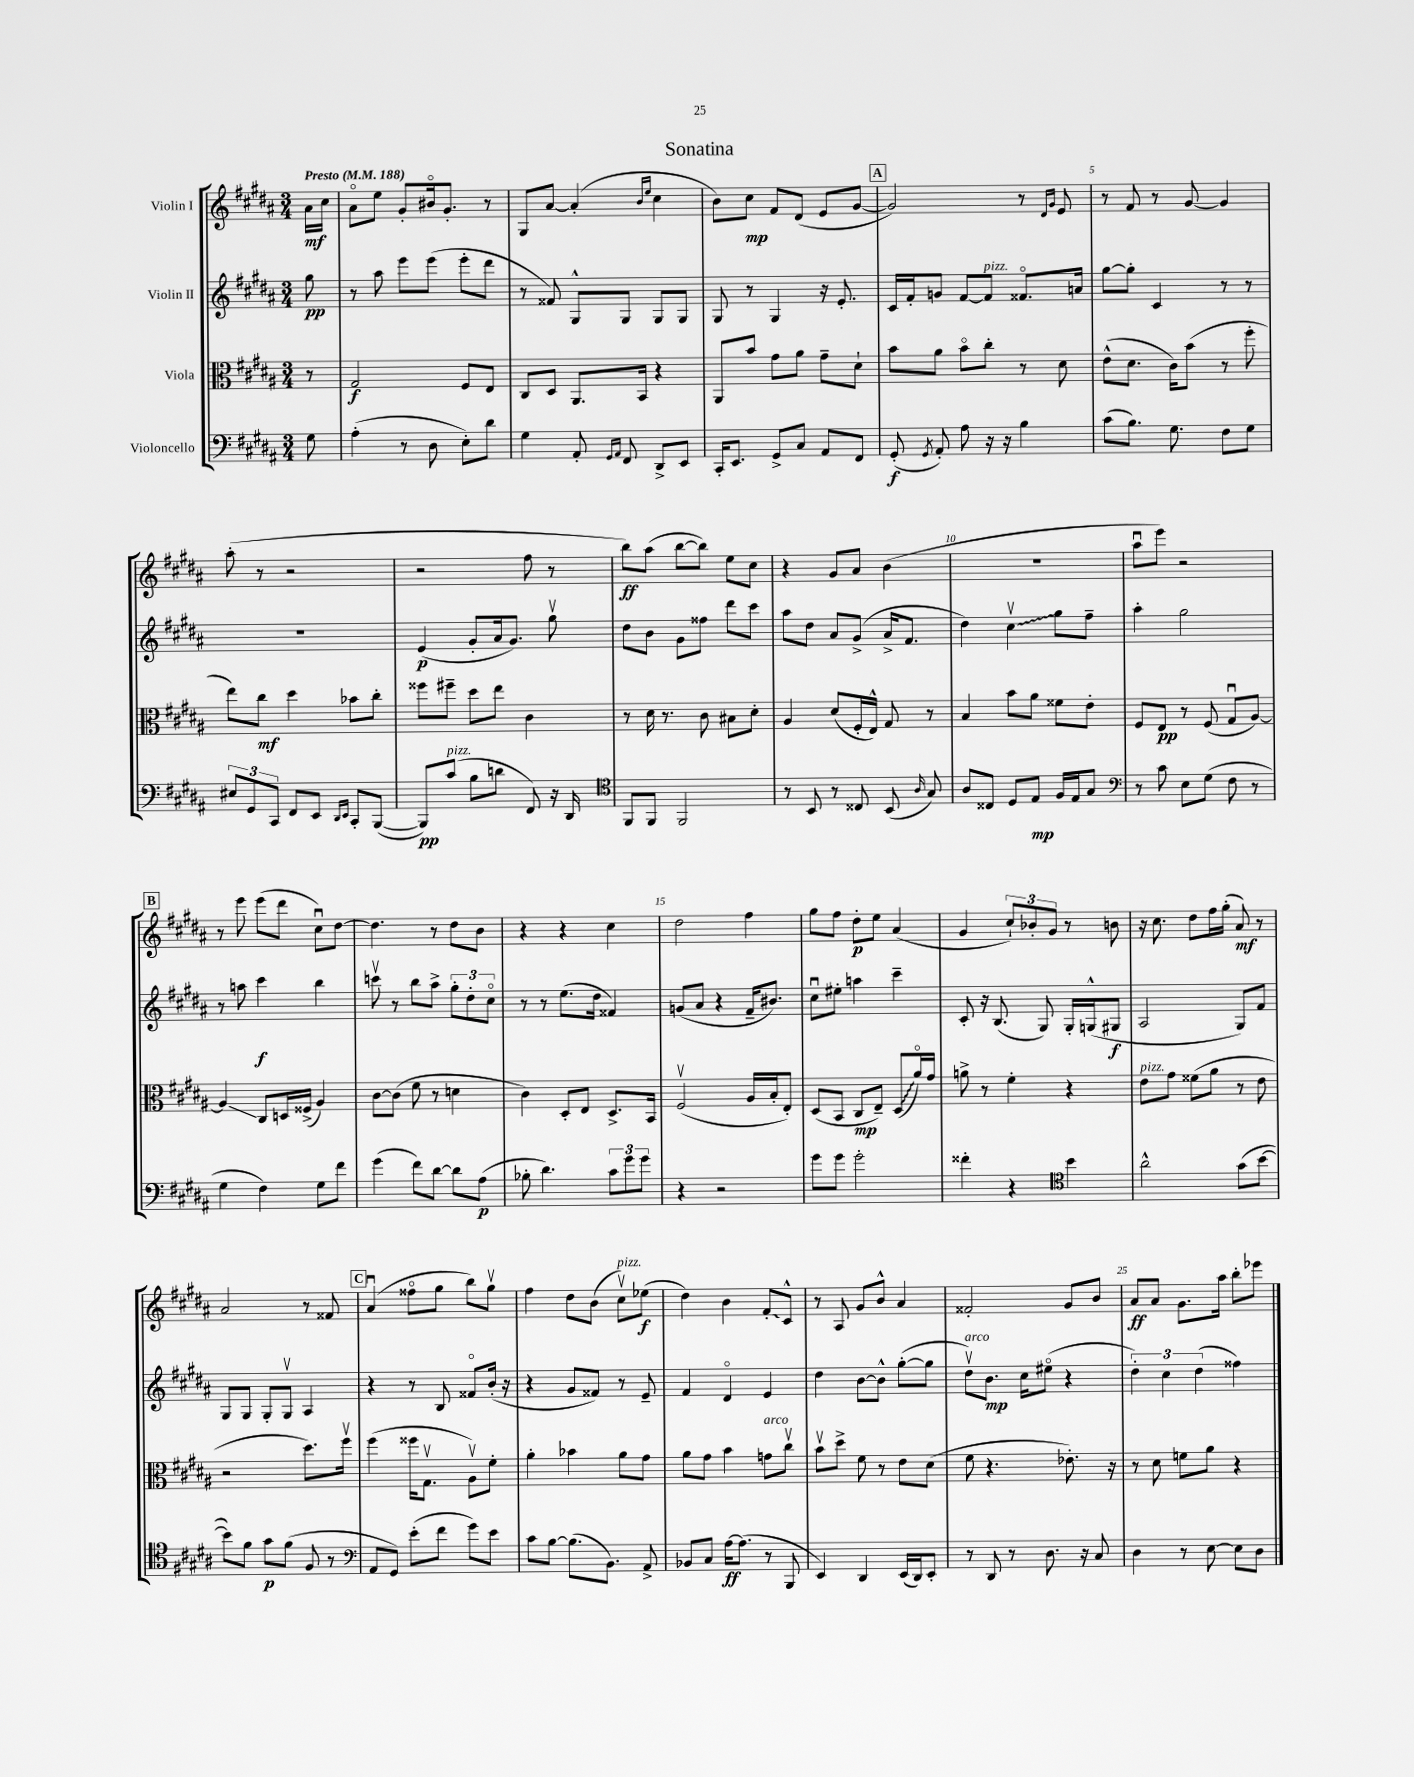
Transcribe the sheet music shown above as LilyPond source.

\header { title = "Sonatina" }
<<
\new StaffGroup <<
\new Staff = "s0" \with { instrumentName = "Violin I" } {
    \clef treble \key b \major \numericTimeSignature \time 3/4 \partial 8 \tempo "Presto" 4 = 188
    \autoBeamOff ais'16[\mf cis''16] |
    ais'8[\flageolet e''8] gis'8[-. bis'16\flageolet gis'8.]-. r8 |
    gis8[ ais'8]~ ais'4-.( \grace { b'16[ e''16] } cis''4 |
    b'8[) cis''8]\mp fis'8[ dis'8]( e'8[ gis'8]~ |
    \mark \markup { \box "A" } gis'2) r8 \grace { dis'16[ gis'16] } e'8 |
    r8 fis'8 r8 gis'8~ gis'4 |
    ais''8-.( r8 r2 |
    r2 fis''8 r8 |
    b''8[\ff) ais''8]( b''8[~ b''8]) e''8[ cis''8] |
    r4 gis'8[ ais'8] b'4( |
    R2. |
    ais''8[\downbow e'''8]) r2 |
    \mark \markup { \box "B" } r8 e'''8 e'''8[( dis'''8] cis''8[\downbow) dis''8]~ |
    dis''4. r8 dis''8[ b'8] |
    r4 r4 cis''4 |
    dis''2 fis''4 |
    gis''8[ fis''8] dis''8[-.\p e''8] ais'4( |
    gis'4 \tuplet 3/2 { cis''8[-!) bes'8-. gis'8] } r8 b'8 |
    r16 cis''8. dis''8[ fis''16 gis''16]-.( ais'8\mf) r8 |
    ais'2 r8 fisis'8 |
    \mark \markup { \box "C" } ais'4\downbow( fisis''8[\flageolet gis''8] b''8[) gis''8]\upbow |
    fis''4 dis''8[ b'8]( cis''8[\upbow^\markup { \italic "pizz." }) ees''8]\f( |
    dis''4) b'4 \once \override Glissando.style = #'zigzag fis'8[-.\glissando cis'8]-^ |
    r8 ais8 gis'8[ b'8]-^ ais'4 |
    fisis'2-. gis'8[ b'8] |
    ais'8[\ff ais'8] gis'8.[ ais''16] b''8[-. ees'''8] \bar "|." |
}
\new Staff = "s1" \with { instrumentName = "Violin II" } {
    \clef treble \key b \major \numericTimeSignature \time 3/4 \partial 8
    \autoBeamOff gis''8\pp |
    r8 ais''8 e'''8[ e'''8]( e'''8[-. dis'''8] |
    r8 fisis'8) gis8[-^ gis8] gis8[ gis8] |
    gis8 r8 gis4 r16 e'8.-. |
    \mark \markup { \box "A" } cis'16[ fis'16-. g'8] fis'8[~ fis'8]^\markup { \italic "pizz." } fisis'8.[\flageolet a'16] |
    gis''8[~ gis''8]-. cis'4 r8 r8 |
    R2. |
    e'4\p( gis'8[-. ais'16 gis'8.]) gis''8\upbow |
    dis''8[ b'8] gis'8[ fisis''8] dis'''8[ cis'''8] |
    ais''8[ dis''8] ais'8[ gis'8]->( ais'16[-> fis'8.] |
    dis''4) \once \override Glissando.style = #'zigzag cis''4\upbow\glissando gis''8[ fis''8]-- |
    ais''4-. gis''2 |
    \mark \markup { \box "B" } r8 a''8 cis'''4\f b''4 |
    c'''8\upbow r8 b''8[ ais''8]-> \tuplet 3/2 { gis''8[-. dis''8-. cis''8]\flageolet } |
    r8 r8 e''8.[( dis''16] fisis'4) |
    g'8[( ais'8] r4 fis'16[-- bis'8.]) |
    cis''8[\downbow eis''8]-. a''4 cis'''4-- |
    cis'8-. r16 b8.( gis8) gis16[-. g16-^( gis8]\f |
    ais2 gis8[) fis'8] |
    gis8[ gis8] gis8[-. gis8]\upbow ais4 |
    \mark \markup { \box "C" } r4 r8 b8 fisis'8[\flageolet b'16]-.( r16 |
    r4 gis'8[ fisis'8]) r8 e'8-- |
    fis'4 dis'4\flageolet e'4 |
    dis''4 b'8[~ b'8]-^ gis''8[~-.( gis''8] |
    dis''8[\upbow^\markup { \italic "arco" }) b'8.]\mp cis''16[ eis''8]\flageolet( r4 |
    \tuplet 3/2 { dis''4-.) cis''4 dis''4( } fisis''4) \bar "|." |
}
\new Staff = "s2" \with { instrumentName = "Viola" } {
    \clef alto \key b \major \numericTimeSignature \time 3/4 \partial 8
    \autoBeamOff r8 |
    gis2\f fis8[ e8] |
    cis8[ dis8] ais,8.[ b,16] r4 |
    ais,8[ b'8] gis'8[ ais'8] gis'8[-- dis'8]-! |
    \mark \markup { \box "A" } b'8[ ais'8] b'8[\flageolet cis''8]-. r8 dis'8 |
    e'8[-^( dis'8.] cis'16[) b'8]( r8 fis''8-. |
    e''8[) cis''8]\mf dis''4 bes'8[ cis''8]-. |
    fisis''8[ fis''8]-- dis''8[ e''8] cis'4 |
    r8 dis'16 r8. cis'8 bis8[ dis'8]-. |
    ais4 dis'8[( fis16-. e16]-^) gis8 r8 |
    b4 b'8[ ais'8] fisis'8[ e'8]-. |
    fis8[ e8]\pp r8 fis8( gis8[\downbow ais8]~) |
    \mark \markup { \box "B" } ais4\glissando cis8[ d16 fisis16]->( ais4) |
    cis'8[~ cis'8]( fis'8 r8 d'4 |
    cis'4) dis8[-. e8] dis8.[-> b,16] |
    fis2\upbow( ais16[ b16-. e8]-.) |
    dis8[( b,8] cis8[\mp e8]--) \once \override Glissando.style = #'zigzag dis8[\glissando( ais'16\flageolet) gis'16] |
    a'8-> r8 fis'4-. r4 |
    e'8[^\markup { \italic "pizz." } gis'8] fisis'8[( ais'8] r8 e'8 |
    r2 dis''8.[) fis''16]\upbow |
    \mark \markup { \box "C" } fis''4( fisis''16[ gis8.]\upbow ais8[\upbow) fis'8]-. |
    ais'4-. bes'4 ais'8[ gis'8] |
    ais'8[ gis'8] b'4 g'8[^\markup { \italic "arco" } cis''8]\upbow |
    b'8[\upbow dis''8]-> fis'8 r8 e'8[ dis'8]( |
    fis'8 r4. ees'8.-.) r16 |
    r8 dis'8 f'8[ ais'8] r4 \bar "|." |
}
\new Staff = "s3" \with { instrumentName = "Violoncello" } {
    \clef bass \key b \major \numericTimeSignature \time 3/4 \partial 8
    \autoBeamOff gis8 |
    ais4-.( r8 dis8 e8[-.) dis'8] |
    gis4 ais,8-. \grace { gis,16[ ais,16] } fis,8 dis,8[-> e,8] |
    cis,16[-. e,8.] gis,8[-> cis8] ais,8[ fis,8] |
    \mark \markup { \box "A" } gis,8-.\f( \acciaccatura { gis,8 } ais,8-.) ais8 r16 r16 b4 |
    cis'8[( b8.]) gis8. fis8[ gis8] |
    \tuplet 3/2 { eis8[ gis,8 cis,8] } fis,8[ e,8] \grace { dis,16[ e,16] } cis,8[-. b,,8]~( |
    b,,8[\pp) cis'8]^\markup { \italic "pizz." }( b8[ d'8] fis,8) r16 dis,16 |
    \clef tenor fis,8[ fis,8] fis,2 |
    r8 b,8 r8 cisis8 b,8( \grace { ais16 } gis8) |
    ais8[ cisis8] dis8[ e8]\mp fis16[ e16 gis8] |
    \clef bass r8 cis'8 e8[ gis8]( fis8 r8 |
    \mark \markup { \box "B" } gis4 fis4) gis8[ fis'8] |
    gis'4( fis'8[) dis'8]~ dis'8[ ais8]\p( |
    bes8-. dis'4.) \tuplet 3/2 { cis'8[ gis'8 gis'8] } |
    r4 r2 |
    gis'8[ gis'8] gis'2-. |
    fisis'4-. r4 \clef tenor b'4 |
    ais'2-^ gis'8[( b'8]~ |
    b'8[) fis'8] gis'8[\p fis'8]( fis8 r8 |
    \mark \markup { \box "C" } \clef bass ais,8[ gis,8]) e'8[-.( fis'8] gis'8[) e'8] |
    cis'8[ b8]~ b8.[( b,8.]) ais,8-> |
    bes,8[ cis8] ais16[~\ff ais8.]( r8 b,,8 |
    e,4) dis,4 e,16[( dis,16) e,8]-. |
    r8 dis,8 r8 dis8. r16 cis8 |
    dis4 r8 e8~ e8[ dis8] \bar "|." |
}
>>
>>
\layout { \context { \Score \override BarNumber.break-visibility = ##(#f #t #t) barNumberVisibility = #(every-nth-bar-number-visible 5) } }
